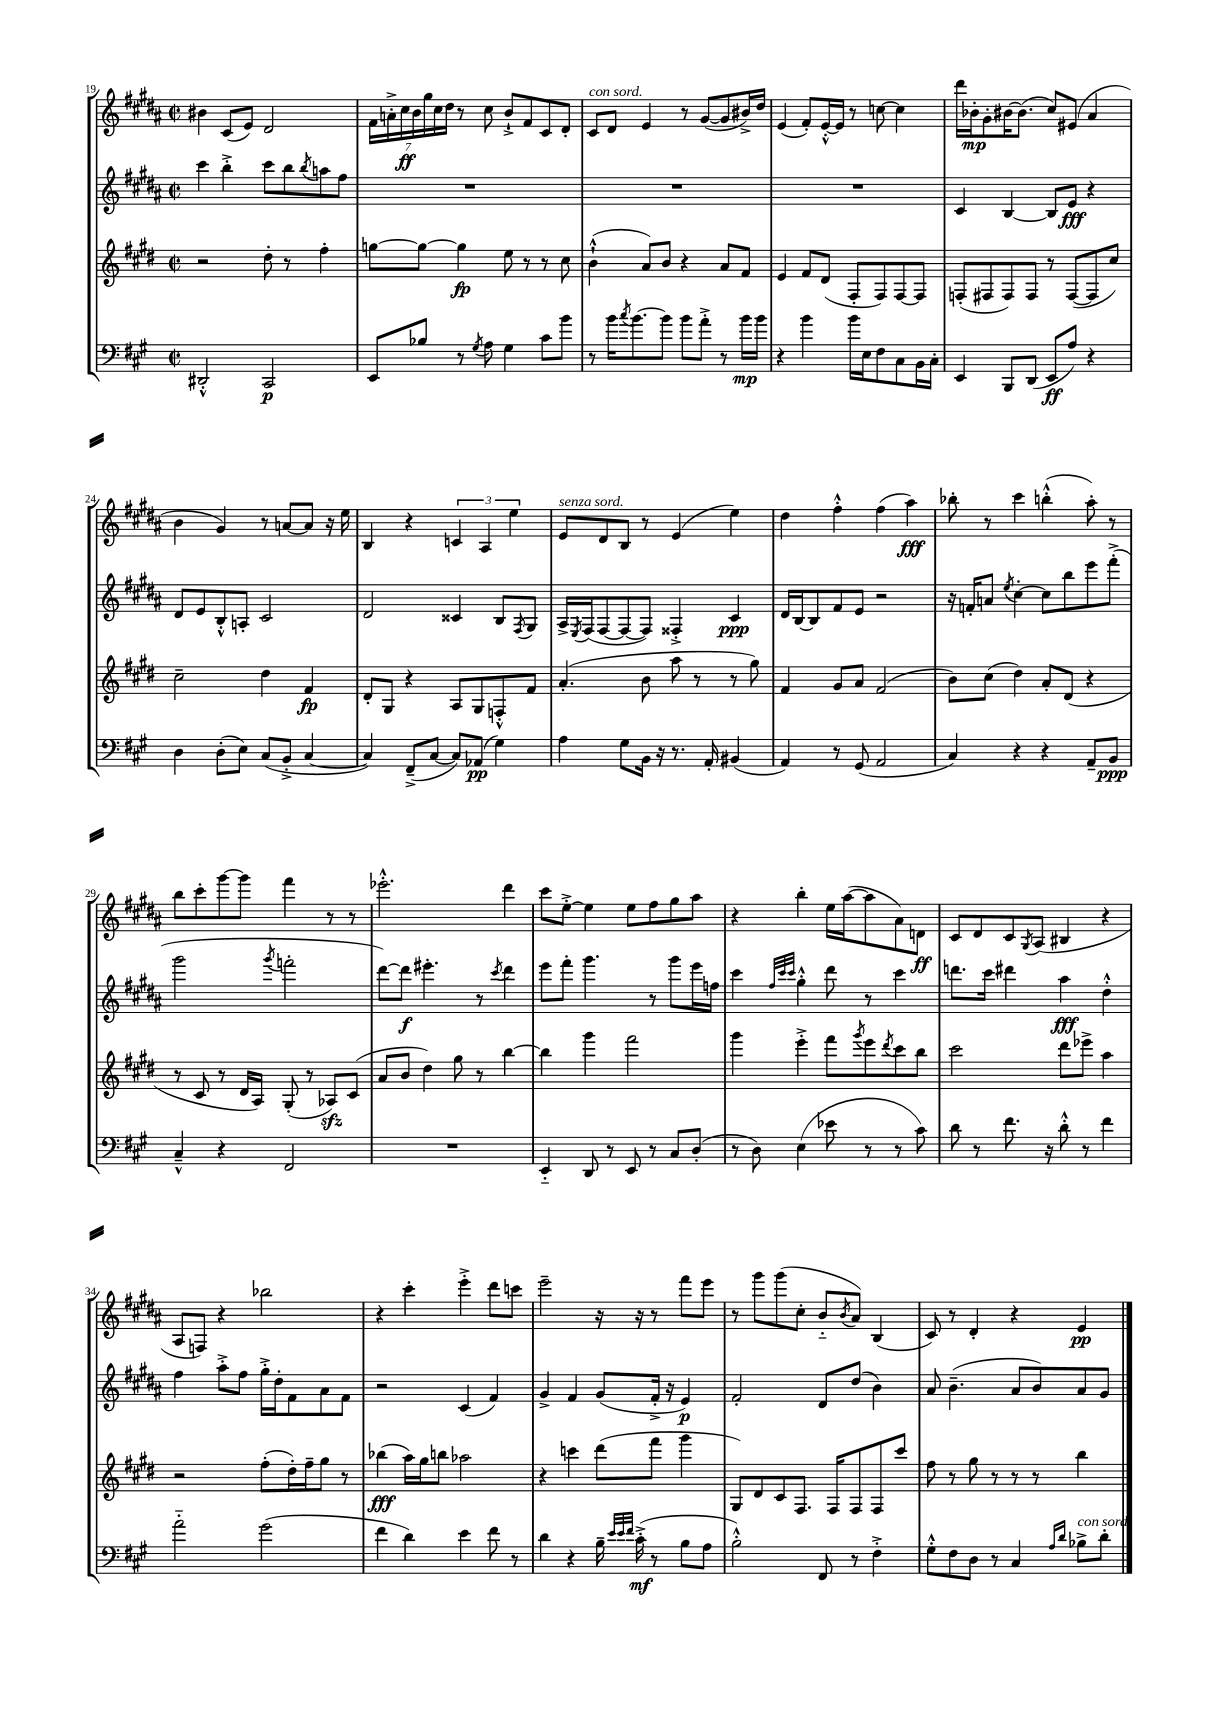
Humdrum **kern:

**kern	**kern	**kern	**kern
*staff4	*staff3	*staff2	*staff1
*clefF4	*clefG2	*clefG2	*clefG2
*k[f#c#g#]	*k[f#c#g#d#]	*k[f#c#g#d#a#]	*k[f#c#g#d#a#]
*M2/2	*M2/2	*M2/2	*M2/2
*met(c|)	*met(c|)	*met(c|)	*met(c|)
2DD#'^^	2r	4ccc#	4b#
.	.	4bb'^	(8c#
.	.	.	8e)
2CC#	8dd#'	8ccc#	2d#
.	8r	8bb	.
.	.	8qbb	.
.	4ff#'	8aa	.
.	.	8ff#	.
=	=	=	=
8EE	[8gg	1r	28f#
.	.	.	28a'^
.	.	.	28cc#
.	.	.	28b
8B-	8gg_	.	.
.	.	.	28gg#
.	.	.	28cc#
.	.	.	28dd#
8r	4gg]	.	8r
8qG#	.	.	.
8A	.	.	8cc#
4G#	8ee	.	8b`^
.	8r	.	8f#
8c#	8r	.	8c#
8b	8cc#	.	8d#'
=	=	=	=
8r	(4b`^^	1r	8c#
16b	.	.	8d#
8qcc#	.	.	.
[8.b	.	.	.
.	8a)	.	4e
8b]	8b	.	.
8b	4r	.	8r
8a'^	.	.	([8g#
8r	8a	.	8g#]
16b	8f#	.	16b#^)
16b	.	.	16dd#
=	=	=	=
4r	4e	1r	(4e
4b	8f#	.	8f#')
.	(8d#	.	[16e'^^
.	.	.	16e]
16b	8F#'	.	8r
16E	.	.	.
8F#	8F#)	.	[8cc
8C#	[8F#	.	4cc]
16BB	8F#]	.	.
16C#'	.	.	.
=	=	=	=
4EE	(8F'	4c#	16ddd#
.	.	.	16b-'
.	8F#	.	8g#'
8BBB	8F#)	[4B	[16b#
.	.	.	(8.b#]
(8DD	8F#	.	.
8EE	8r	8B]	8cc#)
8A)	([8F#	8e	(8e#
4r	8F#]	4r	4a#
.	8cc#)	.	.
=	=	=	=
4D	2cc#~	8d#	4b
.	.	8e	.
(8D'	.	8B'^^	4g#)
8E)	.	8A'	.
(8C#	4dd#	2c#	8r
8BB'^	.	.	[8a
[4C#	4f#	.	8a]
.	.	.	16r
.	.	.	16ee
=	=	=	=
4C#])	8d#'	2d#	4B
.	8G#	.	.
(8FF#~^	4r	.	4r
[8C#	.	.	.
8C#])	8A	4c##	6c
(8AA-	8G#	.	.
.	.	.	6A#
4G#)	8F'^^	8B	.
.	.	.	6ee
.	.	8qF#	.
.	8f#	8G#	.
=	=	=	=
4A	(4.a'	16A#^	8e
.	.	8qE	.
.	.	(16F#	.
.	.	[8F#	8d#
8G#	.	8F#_	8B
16BB	8b	8F#])	8r
16r	.	.	.
8.r	8aa	4F##'^	(4e
.	8r	.	.
16AA'	.	.	.
(4BB#	8r	4c#	4ee)
.	8gg#)	.	.
=	=	=	=
4AA)	4f#	16d#	4dd#
.	.	[16B	.
.	.	8B]	.
8r	8g#	8f#	4ff#'^^
(8GG#	8a	8e	.
2AA	(2f#	2r	(4ff#
.	.	.	4aa#)
=	=	=	=
4C#)	8b)	16r	8bb-'
.	.	16f'	.
.	(8cc#	8a	8r
.	.	8qee	.
4r	4dd#)	[4cc#'	4ccc#
4r	8a'	8cc#]	(4bb'^^
.	(8d#	8bb	.
8AA~	4r	8eee	8aa#')
8BB	.	(8fff#'^	8r
=	=	=	=
4C#~^^	8r	2ggg#	8bb
.	8c#	.	8ccc#'
4r	8r	.	[8ggg#
.	16d#	.	8ggg#]
.	16A)	.	.
.	.	8qggg#	.
2FF#	(8G#'	2fff'	4fff#
.	8r	.	.
.	8A-)	.	8r
.	(8c#	.	8r
=	=	=	=
1r	8a	[8ddd#)	2.eee-'^^
.	8b	8ddd#]	.
.	4dd#)	4.eee#'	.
.	8gg#	.	.
.	8r	8r	.
.	.	8qccc#	.
.	[4bb	4ddd#	4ddd#
=	=	=	=
4EE'~	4bb]	8eee	8ccc#
.	.	8fff#'	[8ee'^
8DD	4ggg#	4.ggg#	4ee]
8r	.	.	.
8EE	2fff#	.	8ee
8r	.	8r	8ff#
8C#	.	8ggg#	8gg#
(8D'	.	16eee	8aa#
.	.	16ff	.
=	=	=	=
8r	4ggg#	4ccc#	4r
8D)	.	.	.
.	.	32qqff#	.
.	.	32qqccc#	.
.	.	32qqccc#	.
(4E	4eee'^	4gg#'^^	4bb'
8e-	8fff#	8ddd#	16ee
.	.	.	([16aa#
.	8qggg#	.	.
8r	8eee	8r	8aa#]
.	8qddd#	.	.
8r	8ccc#	4ccc#	8a#)
8c#)	8bb	.	8d
=	=	=	=
8d	2ccc#	8.ddd	8c#
8r	.	.	8d#
.	.	16ccc#	.
8.f#	.	4ddd#	8c#
.	.	.	8qG#
.	.	.	(8A#
16r	.	.	.
8d'^^	8ddd#	4aa#	4B#
8r	8eee-^	.	.
4f#	4aa	4dd#'^^	4r
=	=	=	=
2a'~	2r	4ff#	8A#
.	.	.	8F)
.	.	8aa#'^	4r
.	.	8ff#	.
(2g#	(8ff#'	16gg#'^	2bb-
.	.	16dd#'	.
.	16dd#')	8f#	.
.	16ff#~	.	.
.	8gg#	8a#	.
.	8r	8f#	.
=	=	=	=
4f#	(4bb-	2r	4r
4d)	16aa)	.	4ccc#'
.	16gg#	.	.
.	8bb	.	.
4e	2aa-	(4c#	4eee'^
8f#	.	4f#)	8ddd#
8r	.	.	8ccc
=	=	=	=
4d	4r	4g#^	2eee~
4r	4ccc	4f#	.
16B~	(8ddd#	(8g#	16r
32qqe	.	.	.
32qqe	.	.	.
32qqf#	.	.	.
(16c#'^	.	.	16r
8r	8fff#	16f#'^	8r
.	.	16r	.
8B	4ggg#	4e)	8fff#
8A	.	.	8eee
=	=	=	=
2B'^^)	8G#)	2f#'	8r
.	8d#	.	8ggg#
.	8c#	.	(8ggg#
.	8.F#	.	8cc#'
8FF#	.	8d#	8b'~
.	16F#	.	.
.	.	.	8qb
8r	8F#	(8dd#	8a#)
4F#'^	8F#	4b)	(4B
.	8ccc#	.	.
=	=	=	=
8G#'^^	8ff#	8a#	8c#)
8F#	8r	(4.b~	8r
8D	8gg#	.	4d#'
8r	8r	.	.
4C#	8r	8a#	4r
.	8r	8b)	.
16qqA	.	.	.
16qqd	.	.	.
8B-^	4bb	8a#	4e
8d'	.	8g#	.
==	==	==	==
*-	*-	*-	*-
